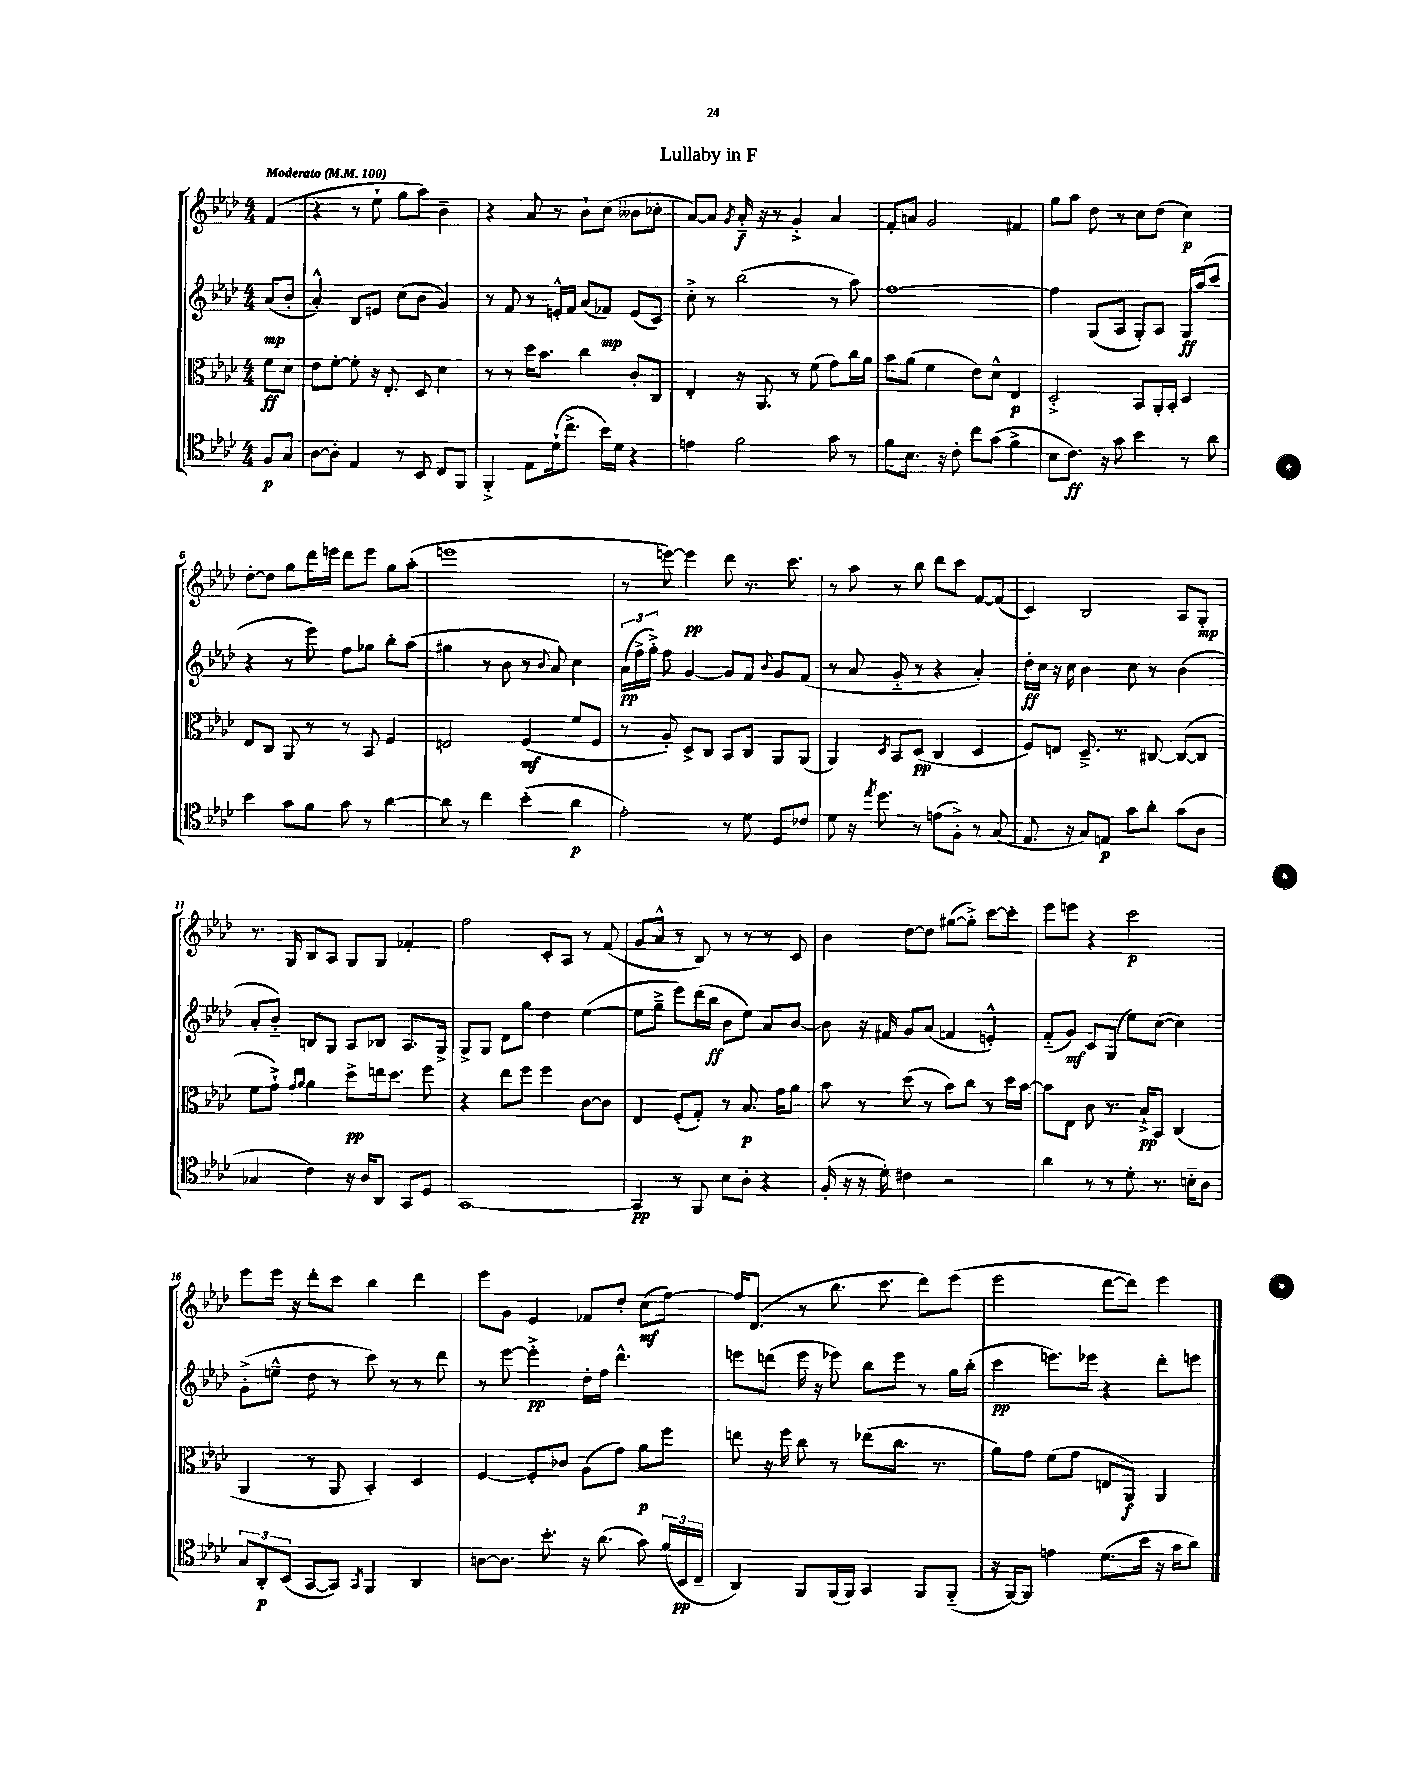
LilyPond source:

\header { title = "Lullaby in F" }
<<
\new StaffGroup <<
\new Staff = "s0" {
    \clef treble \key aes \major \numericTimeSignature \time 4/4 \partial 4 \tempo "Moderato" 4 = 100
    \autoBeamOff f'4( |
    r4 r8 ees''8-! g''8[ aes''8]) bes'4-- |
    r4 aes'8 r8 bes'8[-! c''8]( beses'8[ ces''8]-. |
    aes'8[~) aes'8] \acciaccatura { g'8 } aes'16-_\f r16 r8 g'4-.-> aes'4 |
    f'8[-. a'8] g'2 fis'4 |
    g''8[ aes''8] des''8 r8 c''8[ des''8]( c''4\p) |
    des''8[~-. des''8] g''8[ des'''16 e'''16] des'''8[ e'''8] g''8[ aes''8]-.( |
    e'''1 |
    r8 e'''8~) e'''4\pp des'''8 r8. c'''8. |
    r8 aes''8 r8 bes''8 des'''8[ c'''8] f'8[~ f'8]( |
    c'4) bes2 aes8[ g8]-.\mp |
    r8. g16 bes8[ aes8] g8[ g8] fes'4-. |
    f''2 c'8[-. aes8] r8 f'8( |
    g'8[ aes'8]-^ r8 bes8) r8 r8 r8 c'8 |
    bes'4 des''8[~ des''8] gis''8[~( gis''8]-.->) c'''8[~ c'''8]-. |
    ees'''8[ e'''8] r4 c'''2\p |
    ees'''8[ ees'''16] r16 des'''8[-. c'''8] bes''4 des'''4 |
    ees'''8[ g'8] ees'4 fes'8[ des''8]-. c''8[\mf( f''8]~) |
    f''16[ des'8.]( r8 bes''8. c'''8. des'''8[) ees'''8]( |
    ees'''2 des'''8[~ des'''8]) ees'''4 \bar "|." |
}
\new Staff = "s1" {
    \clef treble \key aes \major \numericTimeSignature \time 4/4 \partial 4
    \autoBeamOff aes'8[\mp( bes'8]-. |
    aes'4-.-^) bes8[ e'8] c''8[( bes'8] g'4) |
    r8 f'8 r8 e'16[-.-^ f'16] aes'8[( fes'8]\mp) e'8[( c'8]) |
    c''8-.-> r8 bes''2( r8 aes''8) |
    f''1~ |
    f''4 g8[( aes8] g8[-.) aes8] g16[\ff aes''16( c'''8] |
    r4 r8 ees'''8) f''8[ ges''8] bes''8[-. aes''8]( |
    gis''4 r8 bes'8 r8 \appoggiatura { bes'8 } aes'8) c''4 |
    \tuplet 3/2 { aes'16[\pp( f''16-> g''16]-.->) } f''8 g'4~ g'8[ f'8] \appoggiatura { bes'8 } g'8[ f'8]( |
    r8 aes'8 g'8-_ r8 r4 aes'4-.) |
    des''16[-.\ff c''16] r16 c''16 bes'4 c''8 r8 bes'4( |
    aes'8[-. bes'8]-_) b8[ g8] aes8[ bes8] aes8.[ g16]-> |
    g8[-> g8] des'8[ g''8] des''4 ees''4~( |
    ees''8[ g''8]---> ees'''8[) des'''16( bes''16]\ff bes'8[ ees''8]) aes'8[ bes'8]~ |
    bes'8 r16 fis'16 g'8[ aes'8]( f'4 e'4-.-^) |
    f'8[-_( g'8]\mf) c'8[ g8]( ees''8[) c''8]~( c''4) |
    g'8[-.->( e''8]---^ des''8 r8 c'''8) r8 r8 des'''8 |
    r8 ees'''8~ ees'''4-.->\pp des''16[-. f''16] des'''4.-^ |
    e'''8[ d'''8]( e'''16 r16 ees'''8) bes''8[ ees'''8] r8 g''16[ bes''16]-.( |
    c'''4\pp e'''8.[) ees'''16] r4 des'''8[-. e'''8] \bar "|." |
}
\new Staff = "s2" {
    \clef alto \key aes \major \numericTimeSignature \time 4/4 \partial 4
    \autoBeamOff f'8[\ff des'8] |
    ees'8[ f'8]~-. f'8-. r16 ees8.-. des8 des'4 |
    r8 r8 des''16[ bes'8.] c''4 c'8[-. c8] |
    ees4-. r16 aes,8. r8 f'8( g'8[) c''16 aes'16] |
    bes'8[ aes'8]( f'4 ees'8[) des'8]-^ ees4\p |
    des2-.-> bes,8[ aes,16-. bes,16]-. des4 |
    ees8[ c8] aes,8 r8 r8 bes,8 f4 |
    e2 f4\mf( f'8[ f8] |
    r8 aes8-.) des8[-> c8] bes,8[ c8] aes,8[ aes,8]( |
    aes,4) \acciaccatura { des8 } bes,8[ des8]\pp( c4 des4 |
    f8[) e8] des8.---> r8. cis8~ cis8[~( cis8] |
    f'8[ g'8]-!->) \grace { g'16[ aes'16] } aes'4 des''8[->\pp e''16 des''8.] f''8 |
    r4 ees''8[ f''8] f''4 c'8[~ c'8] |
    ees4 f8[-.( g8]-.) r8 bes8.\p g'16[ aes'8] |
    bes'8 r8 des''8( r8 bes'8[) c''8] r8 des''16[ bes'16]~ |
    bes'8[ ees8] c'8 r8. bes16[-!->\pp bes,8] c4( |
    aes,4 r8 aes,8 bes,4-.) des4 |
    f4~ f8[-. ces'8] aes8[( g'8]) aes'8[\p f''8] |
    e''8 r16 f''16 c''8 r8 ees''8[( c''8.] r8. |
    aes'8[) g'8] f'8[( g'8] e8[ aes,8]\f) aes,4 \bar "|." |
}
\new Staff = "s3" {
    \clef tenor \key aes \major \numericTimeSignature \time 4/4 \partial 4
    \autoBeamOff f8[\p g8] |
    aes8[~ aes8]-. ees4 r8 bes,8 c8[ f,8] |
    f,4-.-> ees8[ des'16-!( c''8.]-> bes'16[) des'16] r4 |
    e'4 f'2 g'8 r8 |
    f'8[ bes8.] r16 c'8-. c''8[ g'8]( f'4-> |
    bes8[ c'8.]\ff) r16 g'8 bes'4 r8 aes'8 |
    bes'4 g'8[ f'8] g'8 r8 aes'4~ |
    aes'8 r8 c''4 bes'4-.( aes'4\p |
    ees'2-.) r8 des'8 des8[ ces'8] |
    des'8 r16 \acciaccatura { ees''8 } des''8. r8 e'8[( f8]-.->) r8 g8( |
    ees8. r16 g8[) e8]\p g'8[ aes'8]-. g'8[( aes8] |
    ges4 c'4) r16 aes16[ aes,8] g,8[ des8] |
    g,1~ |
    g,4\pp r8 f,8 bes8[ aes8]-. r4 |
    f16-.( r16 r16 des'16-.) cis'4 r2 |
    aes'4 r8 r8 des'8-. r8. b16[-_ aes8] |
    \tuplet 3/2 { g8[ aes,8-.\p bes,8]( } g,8[~ g,8]) \acciaccatura { g,8 } f,4 aes,4 |
    a8[~ a8.] bes'8.-. r16 aes'8.( g'8) \tuplet 3/2 { f'16[( bes,16\pp c16]-- } |
    aes,4) f,8[ f,16( f,16]) g,4 f,8[ f,8]-_( |
    r16 f,16[~) f,8] e'4 des'8.[( bes'16] r16 g'16[ aes'8]) \bar "|." |
}
>>
>>
